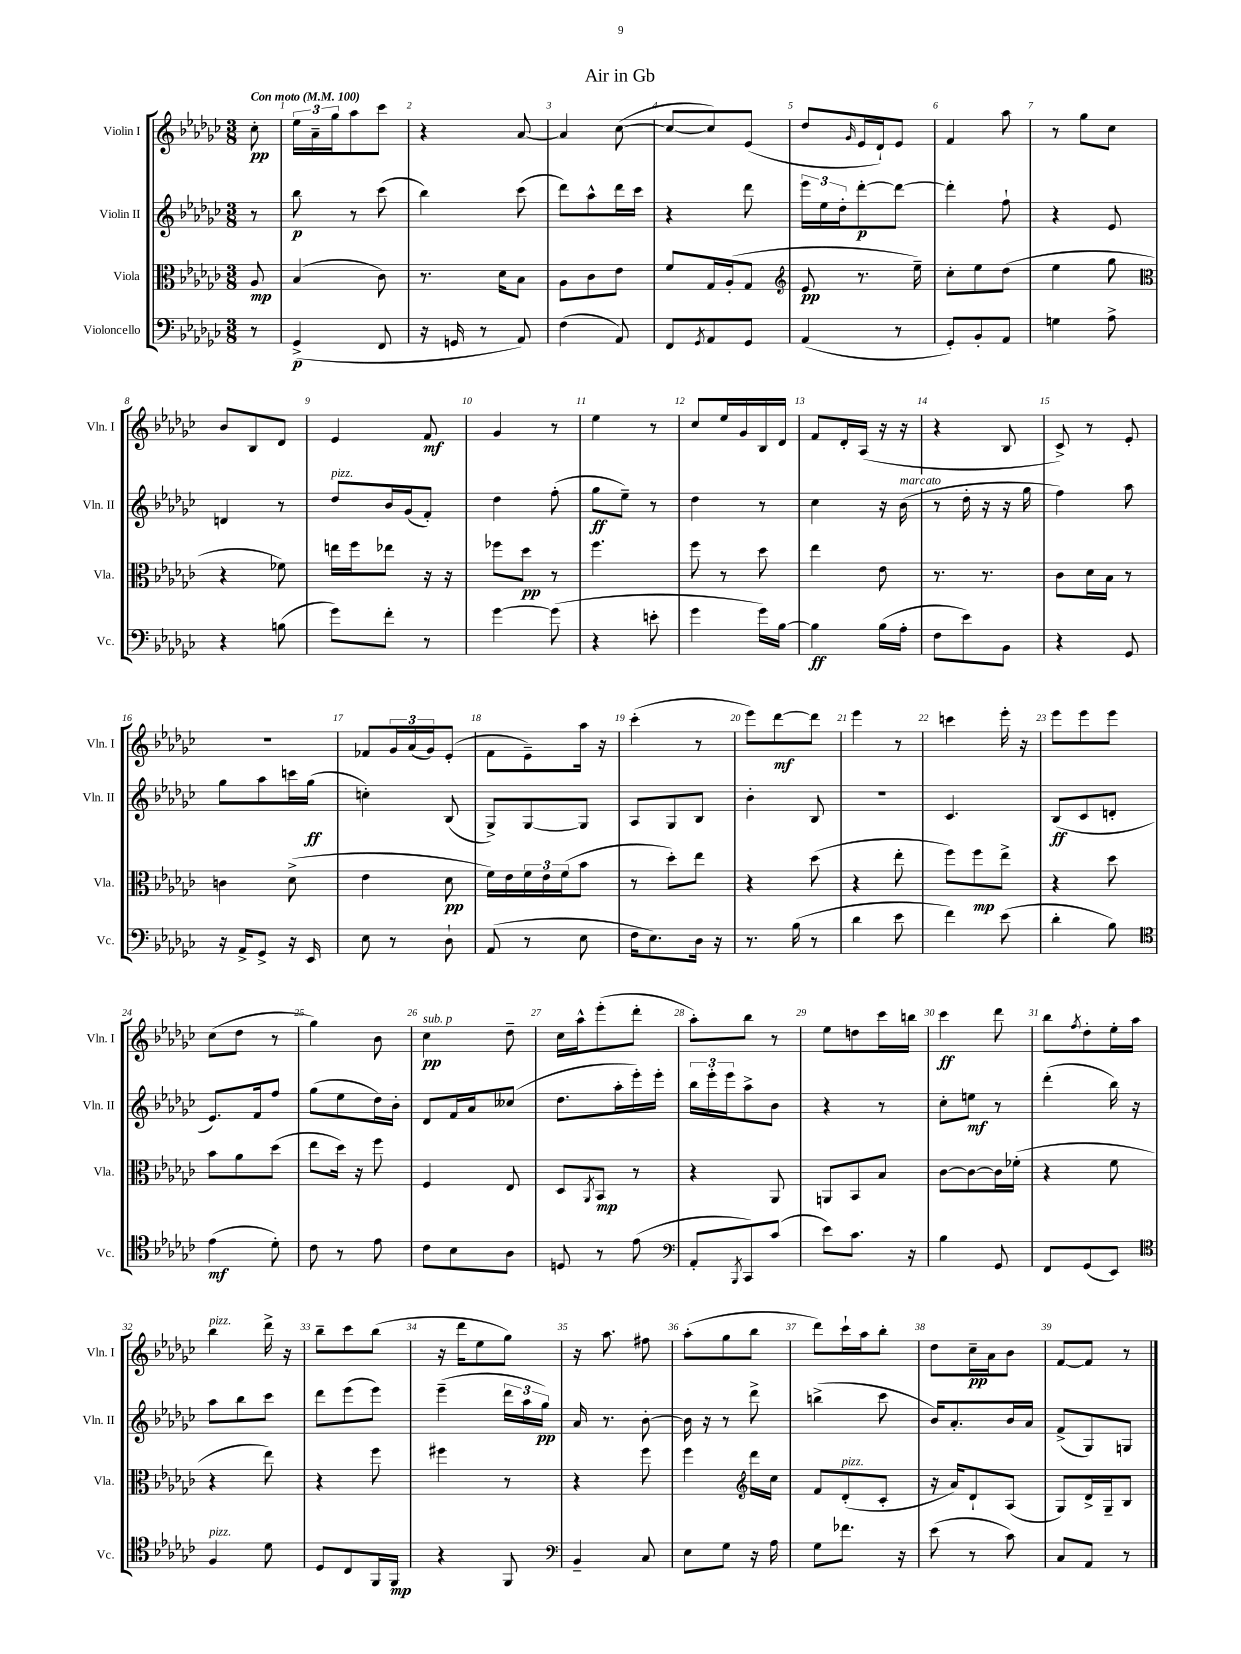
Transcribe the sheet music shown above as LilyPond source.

\header { title = "Air in Gb" }
<<
\new StaffGroup <<
\new Staff = "s0" \with { instrumentName = "Violin I" shortInstrumentName = "Vln. I" } {
    \clef treble \key ges \major \numericTimeSignature \time 3/8 \partial 8 \tempo "Con moto" 4 = 100
    ces''8-.\pp |
    \tuplet 3/2 { ees''16 aes'16-- ges''16 } aes''8 ces'''8 |
    r4 aes'8~ |
    aes'4 ces''8~( |
    ces''8~ ces''8) ees'8( |
    des''8 \grace { ges'16 } ees'16 des'16-!) ees'8 |
    f'4 aes''8 |
    r8 ges''8 ces''8 |
    bes'8 bes8 des'8 |
    ees'4 f'8\mf |
    ges'4 r8 |
    ees''4 r8 |
    ces''8 ees''16 ges'16 bes16 des'16 |
    f'8 des'16-. aes16( r16 r16 |
    r4 bes8 |
    ces'8->) r8 ees'8-. |
    R4. |
    fes'8 \tuplet 3/2 { ges'16 aes'16( ges'16) } ees'8-.( |
    f'8 ees'8--) aes''16 r16 |
    ces'''4-.( r8 |
    ees'''8) des'''8~\mf des'''8 |
    ees'''4 r8 |
    c'''4 ees'''16-. r16 |
    ees'''8 ees'''8 ees'''8 |
    ces''8( des''8 r8 |
    ges''4) bes'8 |
    ces''4\pp^\markup { \italic "sub. p" } des''8-- |
    ces''16 aes''16-^ ees'''8-.( des'''8-. |
    aes''8-.) bes''8 r8 |
    ees''8 d''8 ces'''16 b''16 |
    ces'''4\ff des'''8 |
    bes''8 \acciaccatura { f''8 } des''8-. ees''16-. aes''16 |
    bes''4^\markup { \italic "pizz." } des'''16-> r16 |
    bes''8-- ces'''8 bes''8( |
    r16 des'''16 ees''8 ges''8) |
    r16 aes''8. fis''8 |
    aes''8-.( ges''8 bes''8 |
    des'''8) ces'''16-! aes''16 bes''8-. |
    des''8 ces''16--\pp aes'16 bes'8 |
    f'8~ f'8 r8 \bar "|." |
}
\new Staff = "s1" \with { instrumentName = "Violin II" shortInstrumentName = "Vln. II" } {
    \clef treble \key ges \major \numericTimeSignature \time 3/8 \partial 8
    r8 |
    bes''8\p r8 ces'''8( |
    bes''4) ces'''8( |
    des'''8) aes''8-^ des'''16 ces'''16 |
    r4 des'''8 |
    \tuplet 3/2 { ees'''16 ees''16 des''16-. } des'''8~-.\p des'''8~ |
    des'''4-. f''8-! |
    r4 ees'8 |
    d'4 r8 |
    des''8^\markup { \italic "pizz." } bes'16 ges'16( f'8-.) |
    des''4 f''8-.( |
    ges''8\ff ees''8--) r8 |
    des''4 r8 |
    ces''4 r16 bes'16^\markup { \italic "marcato" }( |
    r8 des''16-. r16 r16 ges''16 |
    f''4) aes''8 |
    ges''8 aes''8 c'''16 ges''16\ff( |
    c''4-.) bes8( |
    ges8->) ges8~ ges8 |
    aes8 ges8 bes8 |
    bes'4-. bes8 |
    r4. |
    ces'4. |
    bes8\ff( ces'8 d'8-. |
    ees'8.) f'16 f''8 |
    ges''8( ees''8 des''16) bes'16-. |
    des'8 f'16 aes'16 ceses''8( |
    des''8. aes''16-. ees'''16-.) ees'''16-. |
    \tuplet 3/2 { bes''16 ees'''16-. ees'''16 } aes''8-> bes'8 |
    r4 r8 |
    ces''8-. e''8\mf r8 |
    des'''4-.( bes''16) r16 |
    aes''8 bes''8 ces'''8 |
    des'''8 ees'''8( ees'''8) |
    ees'''4--( \tuplet 3/2 { des'''16 aes''16 ges''16\pp) } |
    aes'16 r8. bes'8~-. |
    bes'16 r16 r8 des'''8-> |
    b''4->( ces'''8 |
    bes'16) aes'8.-. bes'16 aes'16 |
    f'8->( ges8) g8 \bar "|." |
}
\new Staff = "s2" \with { instrumentName = "Viola" shortInstrumentName = "Vla." } {
    \clef alto \key ges \major \numericTimeSignature \time 3/8 \partial 8
    aes8\mp |
    bes4( ces'8) |
    r8. des'16 bes8 |
    aes8 ces'8 ees'8 |
    f'8 ges16 aes16-.( ges8 |
    \clef treble ees'8\pp r8. ees''16--) |
    ces''8-. ees''8 des''8( |
    ees''4 ges''8 |
    \clef alto r4 fes'8) |
    e''16 f''16 ees''8 r16 r16 |
    fes''8 des''8\pp r8 |
    f''4. |
    f''8 r8 des''8 |
    ees''4 ees'8 |
    r8. r8. |
    ces'8 des'16 bes16 r8 |
    c'4 des'8->( |
    ees'4 des'8\pp |
    f'16) ees'16 \tuplet 3/2 { f'16 ees'16 f'16( } bes'8 |
    r8 des''8-.) ees''8 |
    r4 des''8( |
    r4 ees''8-. |
    f''8) f''8\mp ees''8-> |
    r4 des''8 |
    bes'8 aes'8 des''8( |
    ees''8 des''16) r16 f''8 |
    f4 ees8 |
    des8 \acciaccatura { aes,8 } bes,8\mp r8 |
    r4 aes,8 |
    a,8 bes,8 bes8 |
    ces'8~ ces'8~ ces'16 fes'16-.( |
    r4 f'8 |
    r4 ees''8) |
    r4 f''8 |
    fis''4 r8 |
    r4 f''8 |
    f''4 \clef treble des'''16 ces''16 |
    f'8 des'8-.^\markup { \italic "pizz." }( ces'8-. |
    r16 aes'16) des'8-! aes8( |
    ges8) des'16-> ges16-- bes8 \bar "|." |
}
\new Staff = "s3" \with { instrumentName = "Violoncello" shortInstrumentName = "Vc." } {
    \clef bass \key ges \major \numericTimeSignature \time 3/8 \partial 8
    r8 |
    ges,4->\p( f,8 |
    r16 g,16 r8 aes,8) |
    f4( aes,8) |
    f,8 \acciaccatura { ges,8 } aes,8 ges,8 |
    aes,4( r8 |
    ges,8-.) bes,8-. aes,8 |
    g4 aes8-> |
    r4 b8( |
    ges'8) f'8-. r8 |
    ges'4~ ges'8( |
    r4 e'8-. |
    ges'4 ges'16) bes16~ |
    bes4\ff bes16( aes16-. |
    f8 ees'8) bes,8 |
    r4 ges,8 |
    r16 aes,16-> ges,8-> r16 ees,16 |
    ees8 r8 des8-! |
    aes,8( r8 ees8 |
    f16 ees8.) des16 r16 |
    r8. bes16( r8 |
    des'4 ees'8 |
    f'4) ees'8( |
    des'4-. bes8) |
    \clef tenor ees'4\mf( des'8-.) |
    ces'8 r8 ees'8 |
    ces'8 bes8 aes8 |
    d8 r8 ees'8( |
    \clef bass aes,8-. \acciaccatura { bes,,8 } ces,8) ces'8( |
    ees'8) ces'8. r16 |
    bes4 ges,8 |
    f,8 ges,8( ees,8) |
    \clef tenor f4^\markup { \italic "pizz." } des'8 |
    des8 ces8 f,16 f,16\mp |
    r4 f,8 |
    \clef bass bes,4-- ces8 |
    ees8 ges8 r16 aes16 |
    ges8 fes'8. r16 |
    ees'8( r8 ces'8) |
    ces8 aes,8 r8 \bar "|." |
}
>>
>>
\layout { \context { \Score \override BarNumber.break-visibility = ##(#f #t #t) barNumberVisibility = #all-bar-numbers-visible } }
